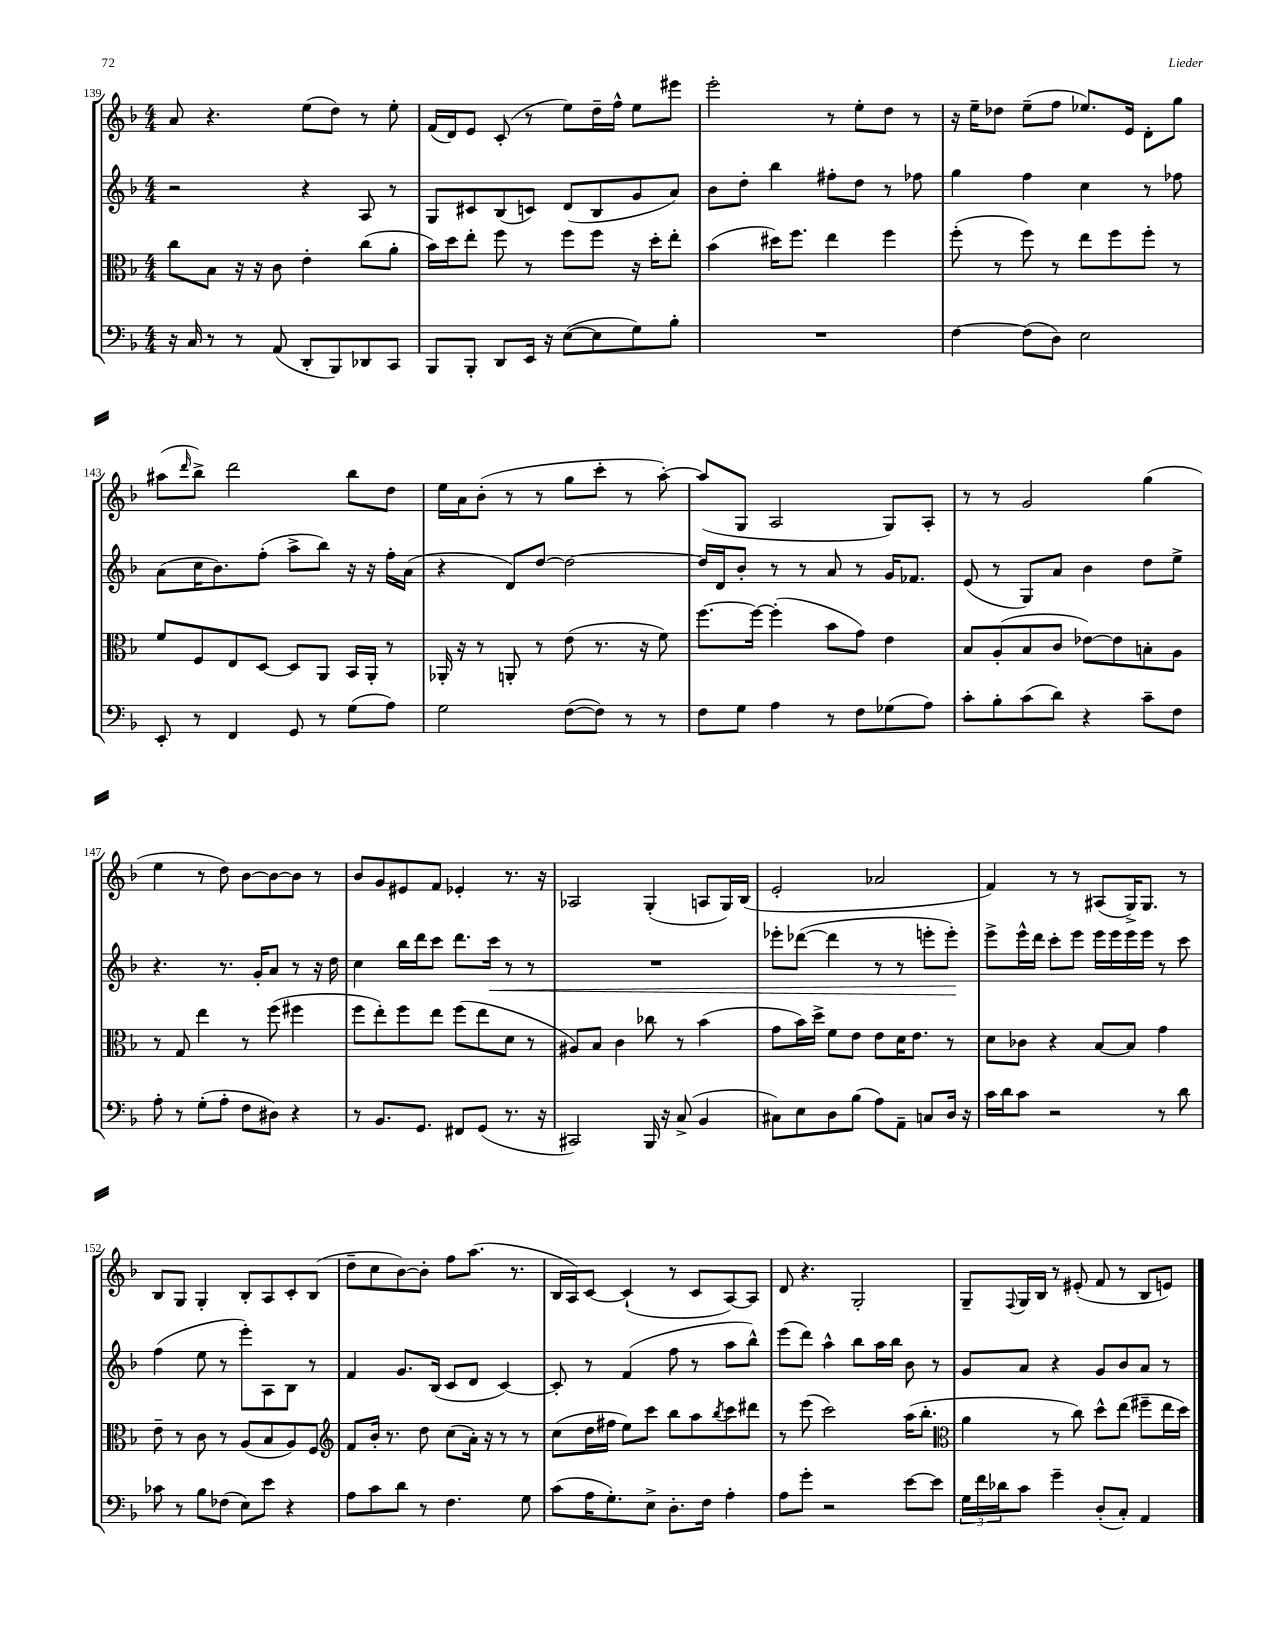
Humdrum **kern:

**kern	**kern	**kern	**kern
*staff4	*staff3	*staff2	*staff1
*clefF4	*clefC3	*clefG2	*clefG2
*k[b-]	*k[b-]	*k[b-]	*k[b-]
*M4/4	*M4/4	*M4/4	*M4/4
16r	8cc\L	2r	8a/
16C/	.	.	.
8r	8B-\J	.	4.r
8r	16r	.	.
.	16r	.	.
(8AA/	8c\	.	.
8DD'/L	4e'\	4r	(8ee\L
8BBB-/)	.	.	8dd\J)
8DD-/	(8cc\L	8A/	8r
8CC/J	8a'\J	8r	8ee'\
=	=	=	=
8BBB-/L	16b-\LL)	8G/L	(16f/LL
.	16dd\J	.	16d/J)
8BBB-'/J	8ee'\J	8c#/	8e/J
8DD/L	8ff\	(8B-/	(8c'/
16EE/Jk	8r	8c/J)	8r
16r	.	.	.
([8E\L	8ff\L	(8d/L	8ee\L)
8E\]	8ff\J	8B-/	16dd~\L
.	.	.	16ff^^\JJ
8G\)	16r	8g/	8ee\L
.	16dd'\LK	.	.
8B-'\J	8ee'\J	8a/J)	8eee#\J
=	=	=	=
1r	(4b-\	8b-\L	2eee'\
.	.	8dd'\J	.
.	16dd#\LK)	4bb-\	.
.	8.ff\J	.	.
.	4ee\	8ff#'\L	8r
.	.	8dd\J	8ee'\L
.	4ff\	8r	8dd\J
.	.	8ff-\	8r
=	=	=	=
[4F\	(8ff'\	4gg\	16r
.	.	.	16ee~\LK
.	8r	.	8dd-\J
(8F\]L	8ff\)	4ff\	(8ee~\L
8D\J)	8r	.	8ff\J
2E\	8ee\L	4cc\	8.ee-/L)
.	8ff\	.	.
.	.	.	16e/Jk
.	8ff'\J	8r	8d'\L
.	8r	8ff-\	8gg\J
=	=	=	=
8EE'/	8f/L	(8a\L	(8aa#\L
.	.	.	16qqddd/
8r	8F/	16cc\K	8bb-^\J)
.	.	8.b-\)	.
4FF/	8E/	.	2ddd\
.	[8D/J	(8ff'\J	.
8GG/	8D/]L	8aa^\L	.
8r	8AA/J	8bb-\J)	.
(8G\L	16BB-/LL	16r	8bb-\L
.	16AA'/JJ	16r	.
8A\J)	8r	16ff'\LL	8dd\J
.	.	(16a\JJ	.
=	=	=	=
2G\	16AA-'/	4r	16ee\LL
.	16r	.	16a\J
.	8r	.	(8b-'\J
.	8AA'/	8d/L)	8r
.	8r	[8dd/J	8r
([8F\L	(8e\	2dd\_	8gg\L
8F\]J)	8.r	.	8ccc'\J
8r	.	.	8r
.	16r	.	.
8r	8f\)	.	[8aa'\)
=	=	=	=
8F\L	[8.ff\L	16dd/]LL	(8aa/]L
.	.	16d/J	.
8G\J	.	8b-'/J	8G/J
.	16ff\_Jk	.	.
4A\	(4ff'\]	8r	2A/
.	.	8r	.
8r	8b-\L	8a/	.
8F\L	8g\J)	8r	.
(8G-\	4e\	16g/LK	8G/L)
.	.	8.f-/J	.
8A\J)	.	.	8A'/J
=	=	=	=
8c'\L	8B-/L	(8e/	8r
8B-'\	(8A'/	8r	8r
(8c\	8B-/	8G/L)	2g/
8d\J)	8c/J	8a/J	.
4r	[8e-\L)	4b-\	.
.	8e-\]	.	.
8c~\L	8B'\	8dd\L	(4gg\
8F\J	8A\J	8ee^\J	.
=	=	=	=
8A'\	8r	4.r	4ee\
8r	8G/	.	.
(8G'\L	4ee\	.	8r
8A'\J	.	8.r	8dd\)
8F\L	8r	.	[8b-\L
.	.	16g'/LK	.
8D#\J)	(8ff\	8a/J	8b-\_
4r	4ff#\	8r	8b-\]J
.	.	16r	8r
.	.	16dd\	.
=	=	=	=
8r	8ff\L	4cc\	8b-/L
8.BB-/L	8ee'\)	.	8g/
.	8ff\	16bb-\LL	8e#/
8.GG/J	.	16ddd\J	.
.	8ee\J	8ccc\J	8f/J
8FF#/L	(8ff\L	8.ddd\L	4e-'/
(8GG/J	8ee\	.	.
.	.	16ccc\Jk	.
8.r	8d\J	8r	8.r
.	8r	8r	.
16r	.	.	16r
=	=	=	=
2CC#/)	8A#/L)	1r	2A-/
.	8B-/J	.	.
.	4c\	.	.
16BBB-/	8cc-\	.	(4G'/
16r	.	.	.
(8C^/	8r	.	.
4BB-/	(4b-\	.	8A/L
.	.	.	16G/L)
.	.	.	(16B-/JJ
=	=	=	=
8C#\L)	8g\L	8eee-'\L	2e'/
8E\	16b-\L)	([8ddd-\J	.
.	16dd^\JJ	.	.
8D\	8f\L	4ddd-\]	.
(8B-\J	8e\J	.	.
8A\L)	8e\L	8r	2a-/
8AA~\J	16d\K	8r	.
.	8.e\J	.	.
8C/L	.	8eee'\L	.
16D/Jk	8r	8eee'\J)	.
16r	.	.	.
=	=	=	=
16c\LL	8d\L	8eee^\L	4f/)
16d\J	.	.	.
8c\J	8c-\J	16eee^^\L	.
.	.	16ddd\JJ	.
2r	4r	8ccc'\L	8r
.	.	8eee\J	8r
.	[8B-/L	16eee\LL	(8A#/L
.	.	16eee\	.
.	8B-/]J	16eee\	16G^/K)
.	.	16eee\JJ	8.G/J
8r	4g\	8r	.
8d\	.	8ccc\	8r
=	=	=	=
8c-\	8e~\	(4ff\	8B-/L
8r	8r	.	8G/J
8B-\L	8c\	8ee\	4G'/
(8F-\J	8r	8r	.
8E\L)	(8A/L	8eee'\L)	8B-'/L
8e\J	8B-/	8A\	8A/
4r	8A/)	8B-\J	8c'/
.	8F/J	8r	(8B-/J
=	=	=	=
*	*clefG2	*	*
8A\L	8f/L	4f/	8dd~\L
8c\	16b-'/Jk	.	8cc\
.	8.r	.	.
8d\J	.	8.g/L	[8b-\)
8r	8dd\	.	8b-'\]J
.	.	(16B-/Jk	.
4.F\	(8cc\L	8c/L	8ff\L
.	16a'\Jk)	8d/J	(8.aa\J
.	16r	.	.
.	8r	[4c/)	.
.	.	.	8.r
8G\	8r	.	.
=	=	=	=
(8c\L	(8cc\L	8c'/]	16B-/LL
.	.	.	16A/J)
16A\K	16dd\L	8r	[8c/J
8.G'\)	16ff#\JJ	.	.
.	8ee\L)	(4f/	(4c`/]
8E^\J	8ccc\J	.	.
8.D'\L	8bb-\L	8ff\	8r
.	8aa\	8r	8c/L
16F\Jk	.	.	.
.	8qbb-/	.	.
4A'\	8ccc\	8aa\L	[8A/)
.	8ddd#\J	8bb-^^\J)	8A/]J
=	=	=	=
8A\L	8r	(8eee\L	8d/
8g'\J	(8eee\	8ddd\J)	4.r
2r	2ccc\)	4aa^^\	.
.	.	8bb-\L	2G'/
.	.	16aa\L	.
.	.	16bb-\JJ	.
[8e\L	(16aa\LK	8b-\	.
.	8.bb-'\J	.	.
8e\]J	.	8r	.
=	=	=	=
*	*clefC3	*	*
24G\LL	4a\	8g/L	8G~/L
24f\	.	.	.
24d-\J	.	.	.
.	.	.	8qqF/
8c\J	.	8a/J	16G/L
.	.	.	16B-/JJ
4g~\	8r	4r	8r
.	8cc\)	.	(8e#'/
(8D'/L	8dd^^\L	8g/L	8f/
8C'/J)	(8ee\J	8b-/	8r
4AA/	8ff#~\L	8a/J	8B-/L
.	16ee\L	8r	8e/J)
.	16dd\JJ)	.	.
==	==	==	==
*-	*-	*-	*-
